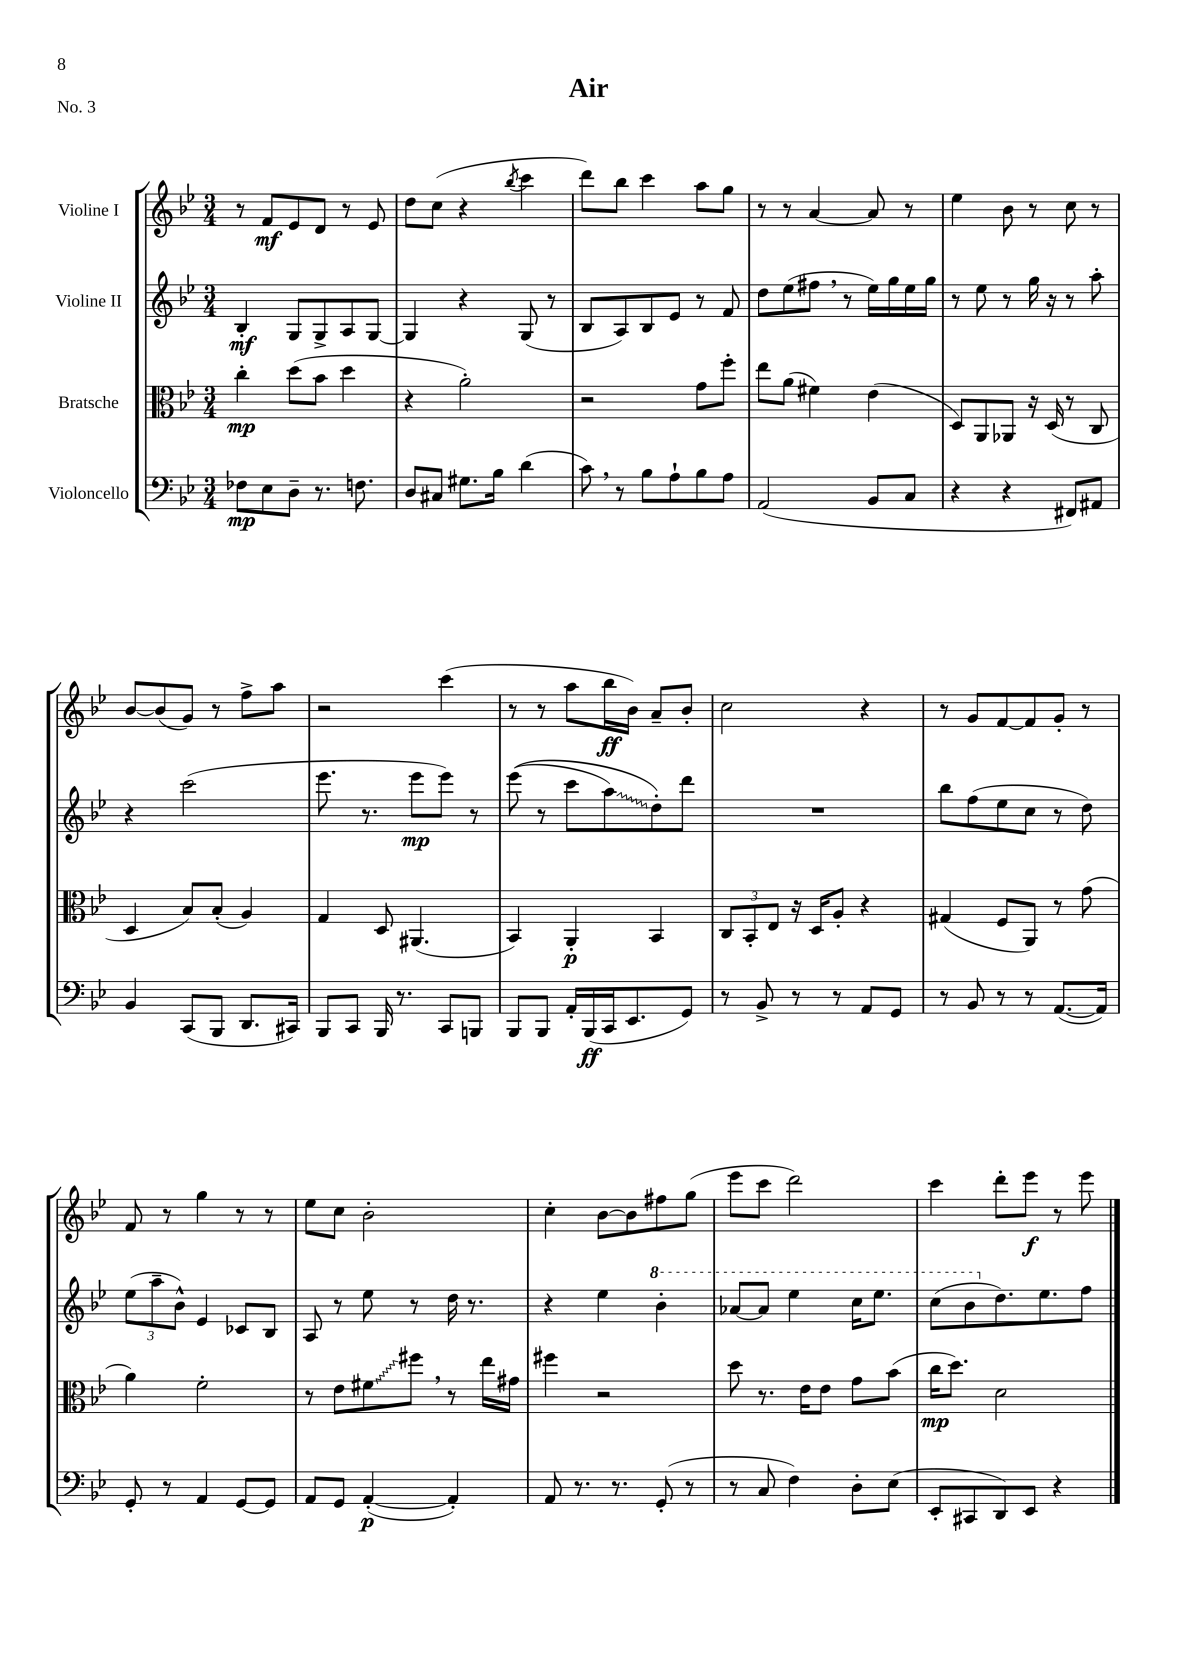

**kern	**kern	**kern	**kern
*staff4	*staff3	*staff2	*staff1
*clefF4	*clefC3	*clefG2	*clefG2
*k[b-e-]	*k[b-e-]	*k[b-e-]	*k[b-e-]
*M3/4	*M3/4	*M3/4	*M3/4
8F-\L	4cc'\	4B-'/	8r
8E-\	.	.	8f/L
8D~\J	(8dd\L	8G/L	8e-/
8.r	8b-\J	8G^/	8d/J
.	4dd\	8A/	8r
8.F\	.	.	.
.	.	[8G/J	8e-/
=	=	=	=
8D/L	4r	4G/]	8dd\L
8C#/J	.	.	(8cc\J
8.G#\L	2a'\)	4r	4r
16B-\Jk	.	.	.
.	.	.	8qbb-/
(4d\	.	(8G/	4ccc\
.	.	8r	.
=	=	=	=
8c\)	2r	8B-/L	8ddd\L)
8r	.	8A/)	8bb-\J
8B-\L	.	8B-/	4ccc\
8A`\	.	8e-/J	.
8B-\	8g\L	8r	8aa\L
8A\J	8ff'\J	8f/	8gg\J
=	=	=	=
(2AA/	8ee-\L	8dd\L	8r
.	(8a\J	(8ee-\	8r
.	4f#\)	8ff#\J	[4a/
.	.	8r	.
8BB-/L	(4e-\	16ee-\LL)	8a/]
.	.	16gg\	.
8C/J	.	16ee-\	8r
.	.	16gg\JJ	.
=	=	=	=
4r	8D/L)	8r	4ee-\
.	8AA/	8ee-\	.
4r	8AA-/J	8r	8b-\
.	16r	16gg\	8r
.	(16D/	16r	.
8FF#/L)	8r	8r	8cc\
8AA#/J	8C/	8aa'\	8r
=	=	=	=
4BB-/	4D/	4r	[8b-/L
.	.	.	(8b-/]
(8CC/L	8B-/L)	(2ccc\	8g/J)
8BBB-/J	(8B-'/J	.	8r
8.DD/L	4A/)	.	8ff^\L
.	.	.	8aa\J
16CC#/Jk)	.	.	.
=	=	=	=
8BBB-/L	4G/	8.eee-\	2r
8CC/J	.	.	.
.	.	8.r	.
16BBB-/	8D/	.	.
8.r	.	.	.
.	(4.AA#/	8eee-\L	.
8CC/L	.	8eee-\J)	(4ccc\
8BBB/J	.	8r	.
=	=	=	=
8BBB-/L	4BB-/)	&((8eee-\	8r
8BBB-/J	.	8r	8r
16AA'/LL	4AA'/	8ccc\L	8aa\L
(16BBB-/	.	.	.
16CC/J	.	8aa\)	16bb-\L
8.EE-/	.	.	16b-\JJ)
.	4BB-/	8dd'\&)	8a~/L
8GG/J)	.	8ddd\J	8b-'/J
=	=	=	=
8r	12C/L	2.r	2cc\
.	12BB-'/	.	.
8BB-^/	.	.	.
.	12E-/J	.	.
8r	16r	.	.
.	16D/LK	.	.
8r	8A'/J	.	.
8AA/L	4r	.	4r
8GG/J	.	.	.
=	=	=	=
8r	(4G#/	8bb-\L	8r
8BB-/	.	(8ff\	8g/L
8r	8F/L	8ee-\	[8f/
8r	8AA/J)	8cc\J	8f/]
([8.AA/L	8r	8r	8g'/J
.	(8g\	8dd\)	8r
16AA/]Jk)	.	.	.
=	=	=	=
8GG'/	4a\)	(12ee-\L	8f/
.	.	12aa~\	.
8r	.	.	8r
.	.	12b-^^\J)	.
4AA/	2f'\	4e-/	4gg\
[8GG/L	.	8c-/L	8r
8GG/]J	.	8B-/J	8r
=	=	=	=
8AA/L	8r	8A/	8ee-\L
8GG/J	8e-\L	8r	8cc\J
([4AA'/	8f#\	8ee-\	2b-'\
.	8ff#\J	8r	.
4AA'/])	8r	16dd\	.
.	.	8.r	.
.	16ee-\LL	.	.
.	16g#\JJ	.	.
=	=	=	=
8AA/	4ff#\	4r	4cc'\
8.r	.	.	.
.	2r	4ee-\	[8b-\L
8.r	.	.	.
.	.	.	8b-\]
(8GG'/	.	4bb-'\	8ff#\
8r	.	.	(8gg\J
=	=	=	=
8r	8dd\	[8aa-/L	8eee-\L
8C/	8.r	8aa-/]J	8ccc\J
4F\)	.	4eee-\	2ddd\)
.	16e-\LK	.	.
.	8e-\J	.	.
8D'\L	8g\L	16ccc\LK	.
.	.	8.eee-\J	.
(8E-\J	(8b-\J	.	.
=	=	=	=
8EE-'/L	16cc\LK	(8ccc\L	4ccc\
.	8.dd\J)	.	.
8CC#/	.	8bb-\	.
8DD/)	2d\	8.dd\)	8ddd'\L
8EE-/J	.	.	8eee-\J
.	.	8.ee-\	.
4r	.	.	8r
.	.	8ff\J	8eee-\
==	==	==	==
*-	*-	*-	*-
